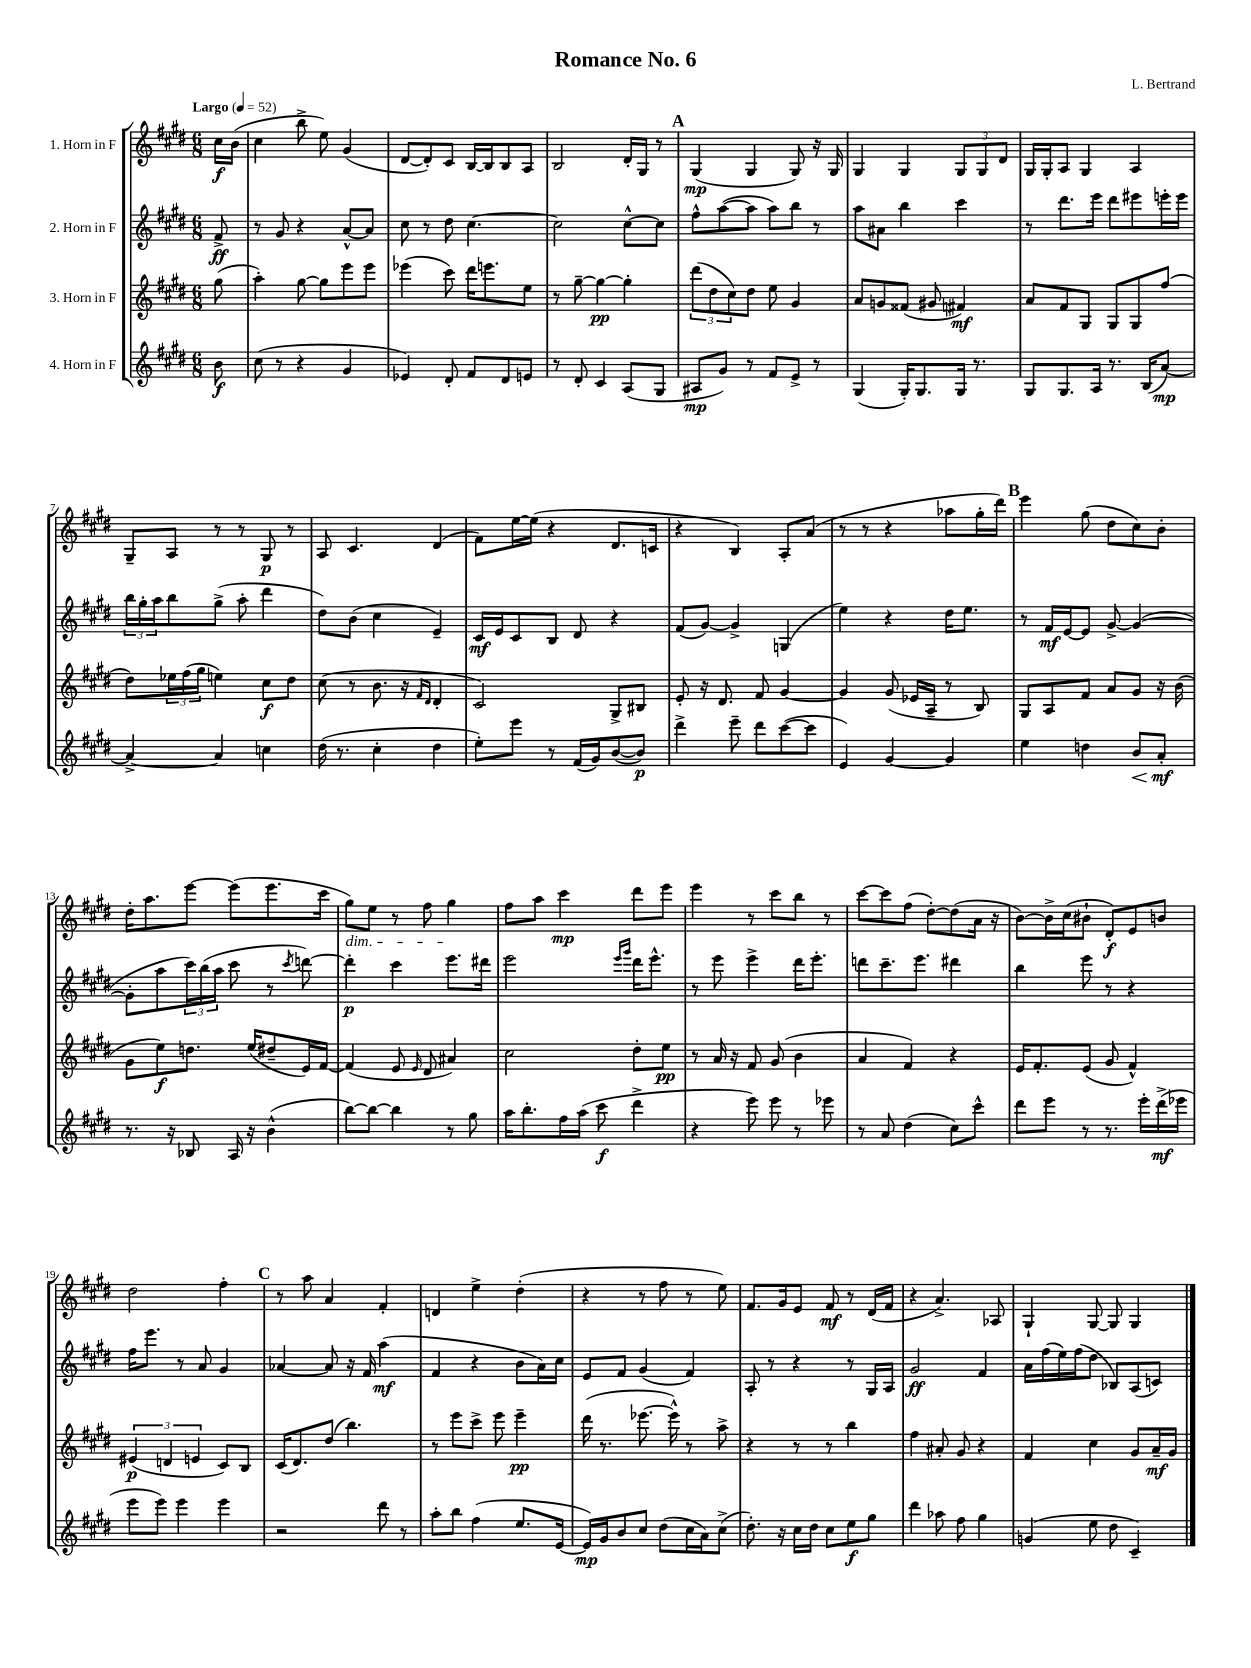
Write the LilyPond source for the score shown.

\header { title = "Romance No. 6" composer = "L. Bertrand" }
<<
\new StaffGroup <<
\new Staff = "s0" \with { instrumentName = "1. Horn in F" } {
    \clef treble \key e \major \numericTimeSignature \time 6/8 \partial 8 \tempo "Largo" 4 = 52
    cis''16\f b'16( |
    cis''4 b''8-> e''8) gis'4( |
    dis'8~ dis'8-.) cis'8 b16~ b16 b8 a8 |
    b2 dis'16-. gis16 r8 |
    \mark \markup { \bold "A" } gis4\mp( gis4 gis8) r16 gis16 |
    gis4 gis4 \tuplet 3/2 { gis8 gis8 dis'8 } |
    gis16 gis16-. a8 gis4 a4 |
    gis8-- a8 r8 r8 gis8\p r8 |
    a8 cis'4. dis'4( |
    fis'8) e''16~ e''16( r4 dis'8. c'16 |
    r4 b4) a8-. a'8( |
    r8 r8 r4 aes''8 gis''16-. dis'''16) |
    \mark \markup { \bold "B" } e'''4 gis''8( dis''8 cis''8) b'8-. |
    dis''16-. a''8. e'''8~ e'''8( e'''8. cis'''16 |
    gis''8\dim) e''8 r8 fis''8 gis''4\! |
    fis''8 a''8 cis'''4\mp dis'''8 e'''8 |
    e'''4 r8 cis'''8 b''8 r8 |
    cis'''8~ cis'''8 fis''8( dis''8~-.) dis''8( a'16 r16 |
    b'8~) b'16-> cis''16( bis'8-! dis'8-.\f) e'8 b'8 |
    dis''2 fis''4-. |
    \mark \markup { \bold "C" } r8 a''8 a'4 fis'4-. |
    d'4 e''4-> dis''4-.( |
    r4 r8 fis''8 r8 e''8) |
    fis'8. gis'16 e'8 fis'8\mf r8 dis'16( fis'16 |
    r4 a'4.->) aes8 |
    gis4-! gis8~ gis8 gis4 \bar "|." |
}
\new Staff = "s1" \with { instrumentName = "2. Horn in F" } {
    \clef treble \key e \major \numericTimeSignature \time 6/8 \partial 8
    fis'8->\ff |
    r8 gis'8 r4 a'8~-^ a'8 |
    cis''8 r8 dis''8 cis''4.~ |
    cis''2 cis''8~-^ cis''8 |
    \mark \markup { \bold "A" } fis''8-^ a''8~( a''8 a''8) b''8 r8 |
    a''8 ais'8 b''4 cis'''4 |
    r8 dis'''8. e'''16 dis'''8 eis'''8 e'''16-. e'''16 |
    \tuplet 3/2 { b''16 gis''16-. a''16 } b''8 gis''8->( a''8-. dis'''4 |
    dis''8) b'8( cis''4 e'4--) |
    cis'16\mf e'16 cis'8 b8 dis'8 r4 |
    fis'8( gis'8~) gis'4-> g4( |
    e''4) r4 dis''16 e''8. |
    \mark \markup { \bold "B" } r8 fis'16\mf e'16~ e'8 gis'8~-> gis'4~( |
    gis'8-. a''8 \tuplet 3/2 { cis'''16) b''16( a''16 } cis'''8 r8 \acciaccatura { cis'''8 } d'''8~) |
    d'''4-.\p cis'''4 e'''8. dis'''16 |
    e'''2 \grace { e'''16 gis'''16 } dis'''16 e'''8.-^ |
    r8 e'''8 e'''4-> dis'''16 e'''8.-. |
    d'''8 cis'''8.-- e'''8. dis'''4 |
    b''4 e'''8 r8 r4 |
    fis''16 e'''8. r8 a'8 gis'4 |
    \mark \markup { \bold "C" } aes'4~ aes'8 r16 fis'16 a''4\mf( |
    fis'4 r4 b'8 a'16) cis''16 |
    e'8 fis'8 gis'4( fis'4) |
    a8-. r8 r4 r8 gis16 a16 |
    gis'2\ff fis'4 |
    a'16 fis''16( e''16) fis''16( dis''8 bes8) a8( c'8) \bar "|." |
}
\new Staff = "s2" \with { instrumentName = "3. Horn in F" } {
    \clef treble \key e \major \numericTimeSignature \time 6/8 \partial 8
    gis''8( |
    a''4-.) gis''8~ gis''8 e'''8 e'''8 |
    ees'''4( cis'''8) dis'''16 e'''8. e''8 |
    r8 gis''8~-- gis''4~\pp gis''4-. |
    \mark \markup { \bold "A" } \tuplet 3/2 { dis'''8( dis''8 cis''8) } dis''8 e''8 gis'4 |
    a'8 g'8 fisis'8( gis'8 fis'4\mf) |
    a'8 fis'8 gis8 gis8 gis8 fis''8( |
    dis''8) \tuplet 3/2 { ees''16 fis''16( gis''16 } e''4) cis''8\f dis''8 |
    cis''8( r8 b'8. r16 \grace { fis'16 dis'16 } dis'4-. |
    cis'2) gis8-> bis8 |
    e'8-. r16 dis'8. fis'8 gis'4~ |
    gis'4 gis'8( ees'16 a16-- r8 b8) |
    \mark \markup { \bold "B" } gis8 a8 fis'8 a'8 gis'8 r16 b'16( |
    gis'8 e''8\f) d''8. e''16( dis''8-- e'16) fis'16~ |
    fis'4( e'8 \grace { e'16 } dis'8 ais'4) |
    cis''2 dis''8-. e''8\pp |
    r8 a'16 r16 fis'8 gis'8( b'4 |
    a'4 fis'4) r4 |
    e'16 fis'8.-. e'8( gis'8 fis'4-^) |
    \tuplet 3/2 { eis'4\p( d'4 e'4 } cis'8) b8 |
    \mark \markup { \bold "C" } cis'16( dis'8.) dis''8( b''4.) |
    r8 e'''8 cis'''8-> e'''8 e'''4--\pp |
    dis'''16( r8. ees'''8.~ ees'''16-^) r8 a''8-> |
    r4 r8 r8 b''4 |
    fis''4 ais'8-. gis'8 r4 |
    fis'4 cis''4 gis'8 a'16--\mf gis'16 \bar "|." |
}
\new Staff = "s3" \with { instrumentName = "4. Horn in F" } {
    \clef treble \key e \major \numericTimeSignature \time 6/8 \partial 8
    b'8\f |
    cis''8( r8 r4 gis'4 |
    ees'4) dis'8-. fis'8 dis'8 e'8 |
    r8 dis'8-. cis'4 a8( gis8 |
    \mark \markup { \bold "A" } ais8\mp gis'8) r8 fis'8 e'8-> r8 |
    gis4( gis16-.) gis8. gis16 r8. |
    gis8 gis8. a16 r8. b16( a'8~\mp) |
    a'4~-> a'4 c''4 |
    dis''16( r8. cis''4-. dis''4 |
    e''8-.) e'''8 r8 fis'16( gis'16) b'8~( b'8\p) |
    dis'''4-> e'''8-- dis'''8 cis'''8~( cis'''8 |
    e'4) gis'4~ gis'4 |
    \mark \markup { \bold "B" } e''4 d''4 b'8\< a'8-.\mf\! |
    r8. r16 bes8 a16 r16 b'4-^( |
    b''8~) b''8~ b''4 r8 gis''8 |
    a''16 b''8.-. fis''16 a''16( cis'''8\f dis'''4-> |
    r4 e'''8) e'''8 r8 ees'''8 |
    r8 a'8 dis''4( cis''8) cis'''8-^ |
    dis'''8 e'''8 r8 r8. e'''16-. dis'''16->\mf( ees'''16 |
    e'''8 e'''8) e'''4 e'''4 |
    \mark \markup { \bold "C" } r2 dis'''8 r8 |
    a''8-. b''8 fis''4( e''8. e'16~ |
    e'16\mp) gis'16 b'8 cis''8 dis''8( cis''16 a'16) cis''8->( |
    dis''8.-.) r16 cis''16 dis''16 cis''8 e''8\f gis''8 |
    dis'''4 aes''8 fis''8 gis''4 |
    g'4( e''8 dis''8 cis'4--) \bar "|." |
}
>>
>>
